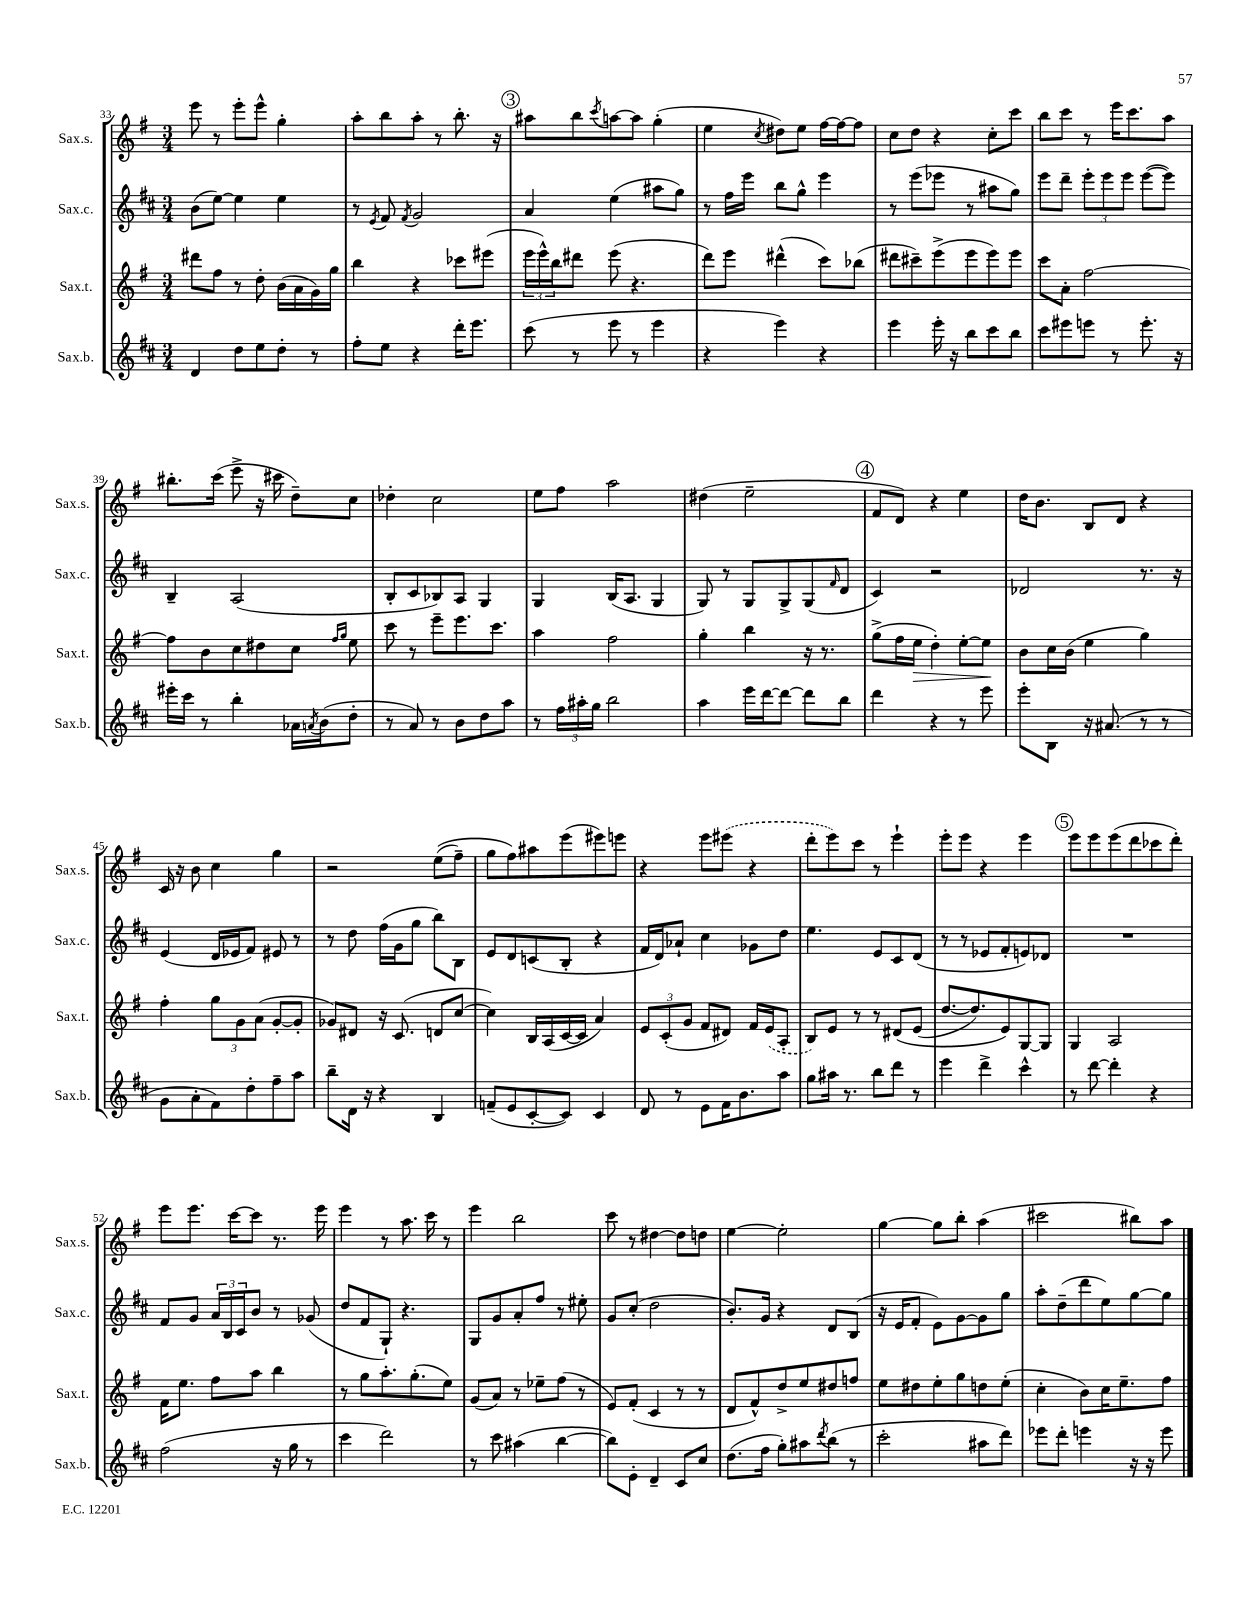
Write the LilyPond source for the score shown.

<<
\new StaffGroup <<
\new Staff = "s0" \with { instrumentName = "Sax.s." shortInstrumentName = "Sax.s." } {
    \clef treble \key g \major \numericTimeSignature \time 3/4
    e'''8 r8 e'''8-. e'''8-^ g''4-. |
    a''8-. b''8 a''8-. r8 b''8.-. r16 |
    \mark \markup { \circle "3" } ais''8 b''8 \acciaccatura { c'''8 } a''8~ a''8 g''4-.( |
    e''4 \acciaccatura { c''8 } dis''8) e''8 fis''16~ fis''16~ fis''8 |
    c''8 d''8 r4 c''8-. c'''8 |
    b''8 c'''8 r8 e'''16 c'''8. a''8 |
    bis''8.-. c'''16( e'''8-> r16 cis'''16 d''8--) c''8 |
    des''4-. c''2 |
    e''8 fis''8 a''2 |
    dis''4( e''2-- |
    \mark \markup { \circle "4" } fis'8 d'8) r4 e''4 |
    d''16 b'8. b8 d'8 r4 |
    c'16 r16 b'8 c''4 g''4 |
    r2 e''8(\( fis''8--) |
    g''8 fis''8\) ais''8 e'''8( eis'''8) e'''8 |
    r4 e'''8 \once \slurDashed eis'''8( r4 |
    d'''8-. e'''8) c'''8 r8 e'''4-! |
    e'''8-. e'''8 r4 e'''4 |
    \mark \markup { \circle "5" } e'''8 e'''8 e'''8( d'''8 ces'''8 d'''8-.) |
    e'''8 e'''8. c'''16~ c'''8 r8. e'''16 |
    e'''4 r8 a''8. c'''16 r8 |
    e'''4 b''2 |
    c'''8 r8 dis''4~ dis''8 d''8 |
    e''4~ e''2-. |
    g''4~ g''8 b''8-. a''4( |
    cis'''2 bis''8) a''8 \bar "|." |
}
\new Staff = "s1" \with { instrumentName = "Sax.c." shortInstrumentName = "Sax.c." } {
    \clef treble \key d \major \numericTimeSignature \time 3/4
    b'8( e''8~) e''4 e''4 |
    r8 \acciaccatura { e'8 } fis'8 \acciaccatura { fis'8 } g'2 |
    \mark \markup { \circle "3" } a'4 e''4( ais''8 g''8) |
    r8 fis''16 e'''16 b''8 g''8-^ e'''4 |
    r8 e'''8( ees'''8 r8 ais''8 g''8) |
    e'''8 d'''8-- \tuplet 3/2 { e'''8-. e'''8 e'''8 } e'''8~( e'''8) |
    b4-- a2( |
    b8-. cis'8 bes8) a8 g4 |
    g4 b16( a8. g4 |
    g8) r8 g8 g8-> g8( \grace { fis'16 } d'8 |
    \mark \markup { \circle "4" } cis'4) r2 |
    des'2 r8. r16 |
    e'4( d'16 ees'16 fis'8) eis'8 r8 |
    r8 d''8 fis''16( g'16 g''8 b''8) b8 |
    e'8 d'8 c'8( b8-. r4 |
    fis'16 d'16) aes'8-! cis''4 ges'8 d''8 |
    e''4. e'8 cis'8 d'8( |
    r8 r8 ees'8 fis'8-. e'8) des'8 |
    \mark \markup { \circle "5" } R2. |
    fis'8 g'8 \tuplet 3/2 { a'16 b16 cis'16 } b'8 r8 ges'8( |
    d''8 fis'8 g8-!) r4. |
    g8 g'8 a'8-. fis''8 r8 eis''8-. |
    g'8 cis''8-.( d''2 |
    b'8.-.) g'16 r4 d'8 b8( |
    r16 e'16 fis'8-. e'8) g'8~ g'8 g''8 |
    a''8-. d''8--( d'''8 e''8) g''8~ g''8 \bar "|." |
}
\new Staff = "s2" \with { instrumentName = "Sax.t." shortInstrumentName = "Sax.t." } {
    \clef treble \key g \major \numericTimeSignature \time 3/4
    dis'''8 fis''8 r8 d''8-. b'16( a'16 g'16) g''16 |
    b''4 r4 ces'''8 eis'''8( |
    \mark \markup { \circle "3" } \tuplet 3/2 { e'''16 e'''16-^) b''16 } dis'''8 e'''8( r4. |
    d'''8) e'''8 dis'''4-^( c'''8) bes''8( |
    dis'''8 cis'''8--) e'''8->( e'''8 e'''8) e'''8 |
    c'''8 a'8-. fis''2~ |
    fis''8 b'8 c''8 dis''8 c''8 \grace { fis''16 g''16 } e''8 |
    c'''8 r8 e'''8-- e'''8. c'''8. |
    a''4 fis''2 |
    g''4-. b''4 r16 r8. |
    \mark \markup { \circle "4" } g''8->( fis''16 e''16\> d''4-.) e''8~-. e''8\! |
    b'8 c''16 b'16( e''4 g''4) |
    fis''4-. \tuplet 3/2 { g''8 g'8 a'8( } g'8~-. g'8-. |
    ges'8) dis'8 r16 c'8.( d'8 c''8~ |
    c''4) b16 a16( c'16~ c'16 a'4) |
    \tuplet 3/2 { e'8 c'8-.( g'8 } fis'8 dis'8) fis'16 \once \slurDashed e'16( a8-. |
    b8) e'8 r8 r8 dis'8\( e'8( |
    d''8.~ d''8.) e'8\) g8~ g8 |
    \mark \markup { \circle "5" } g4 a2 |
    fis'16 e''8. fis''8 a''8 b''4 |
    r8 g''8 a''8.-. g''8.-.( e''8) |
    g'8( a'8) r8 ees''8-- fis''8( r8 |
    e'8) fis'8-.( c'4 r8 r8 |
    d'8 fis'8-^) d''8-> e''8 dis''8 f''8 |
    e''8 dis''8 e''8-. g''8 d''8 e''8-.( |
    c''4-. b'8) c''16 e''8.-- fis''8 \bar "|." |
}
\new Staff = "s3" \with { instrumentName = "Sax.b." shortInstrumentName = "Sax.b." } {
    \clef treble \key d \major \numericTimeSignature \time 3/4
    d'4 d''8 e''8 d''8-. r8 |
    fis''8-. e''8 r4 d'''16-. e'''8. |
    \mark \markup { \circle "3" } cis'''8( r8 e'''8 r8 e'''4 |
    r4 e'''4) r4 |
    e'''4 e'''16-. r16 b''8 cis'''8 b''8 |
    cis'''8 eis'''8 e'''8 r8 e'''8.-. r16 |
    eis'''16-. cis'''16 r8 b''4-. aes'16 \acciaccatura { a'8 } b'16( d''8-. |
    r8 a'8) r8 b'8 d''8 a''8 |
    r8 \tuplet 3/2 { fis''16 ais''16-. g''16 } b''2 |
    a''4 e'''16 d'''16~ d'''8~ d'''8 b''8 |
    \mark \markup { \circle "4" } d'''4 r4 r8 e'''8 |
    e'''8-. b8 r16 ais'8.( r8 r8 |
    g'8 a'8-. fis'8) d''8-. fis''8-- a''8 |
    b''8-- d'16 r16 r4 b4 |
    f'8--( e'8 cis'8~-. cis'8) cis'4 |
    d'8 r8 e'8 fis'16 b'8. a''8 |
    g''8 ais''16 r8. b''8 d'''8 r8 |
    e'''4 d'''4-> cis'''4-^ |
    \mark \markup { \circle "5" } r8 d'''8~ d'''4-. r4 |
    fis''2( r16 g''16 r8 |
    cis'''4 d'''2) |
    r8 cis'''8 ais''4( b''4~ |
    b''8) e'8-. d'4-- cis'8 cis''8 |
    d''8.( fis''16 g''8-.) ais''8 \acciaccatura { d'''8 } b''8( r8 |
    cis'''2-. ais''8 d'''8) |
    ees'''8 d'''8-. e'''4 r16 r16 e'''8 \bar "|." |
}
>>
>>
\layout { \context { \Score currentBarNumber = #33 } }
